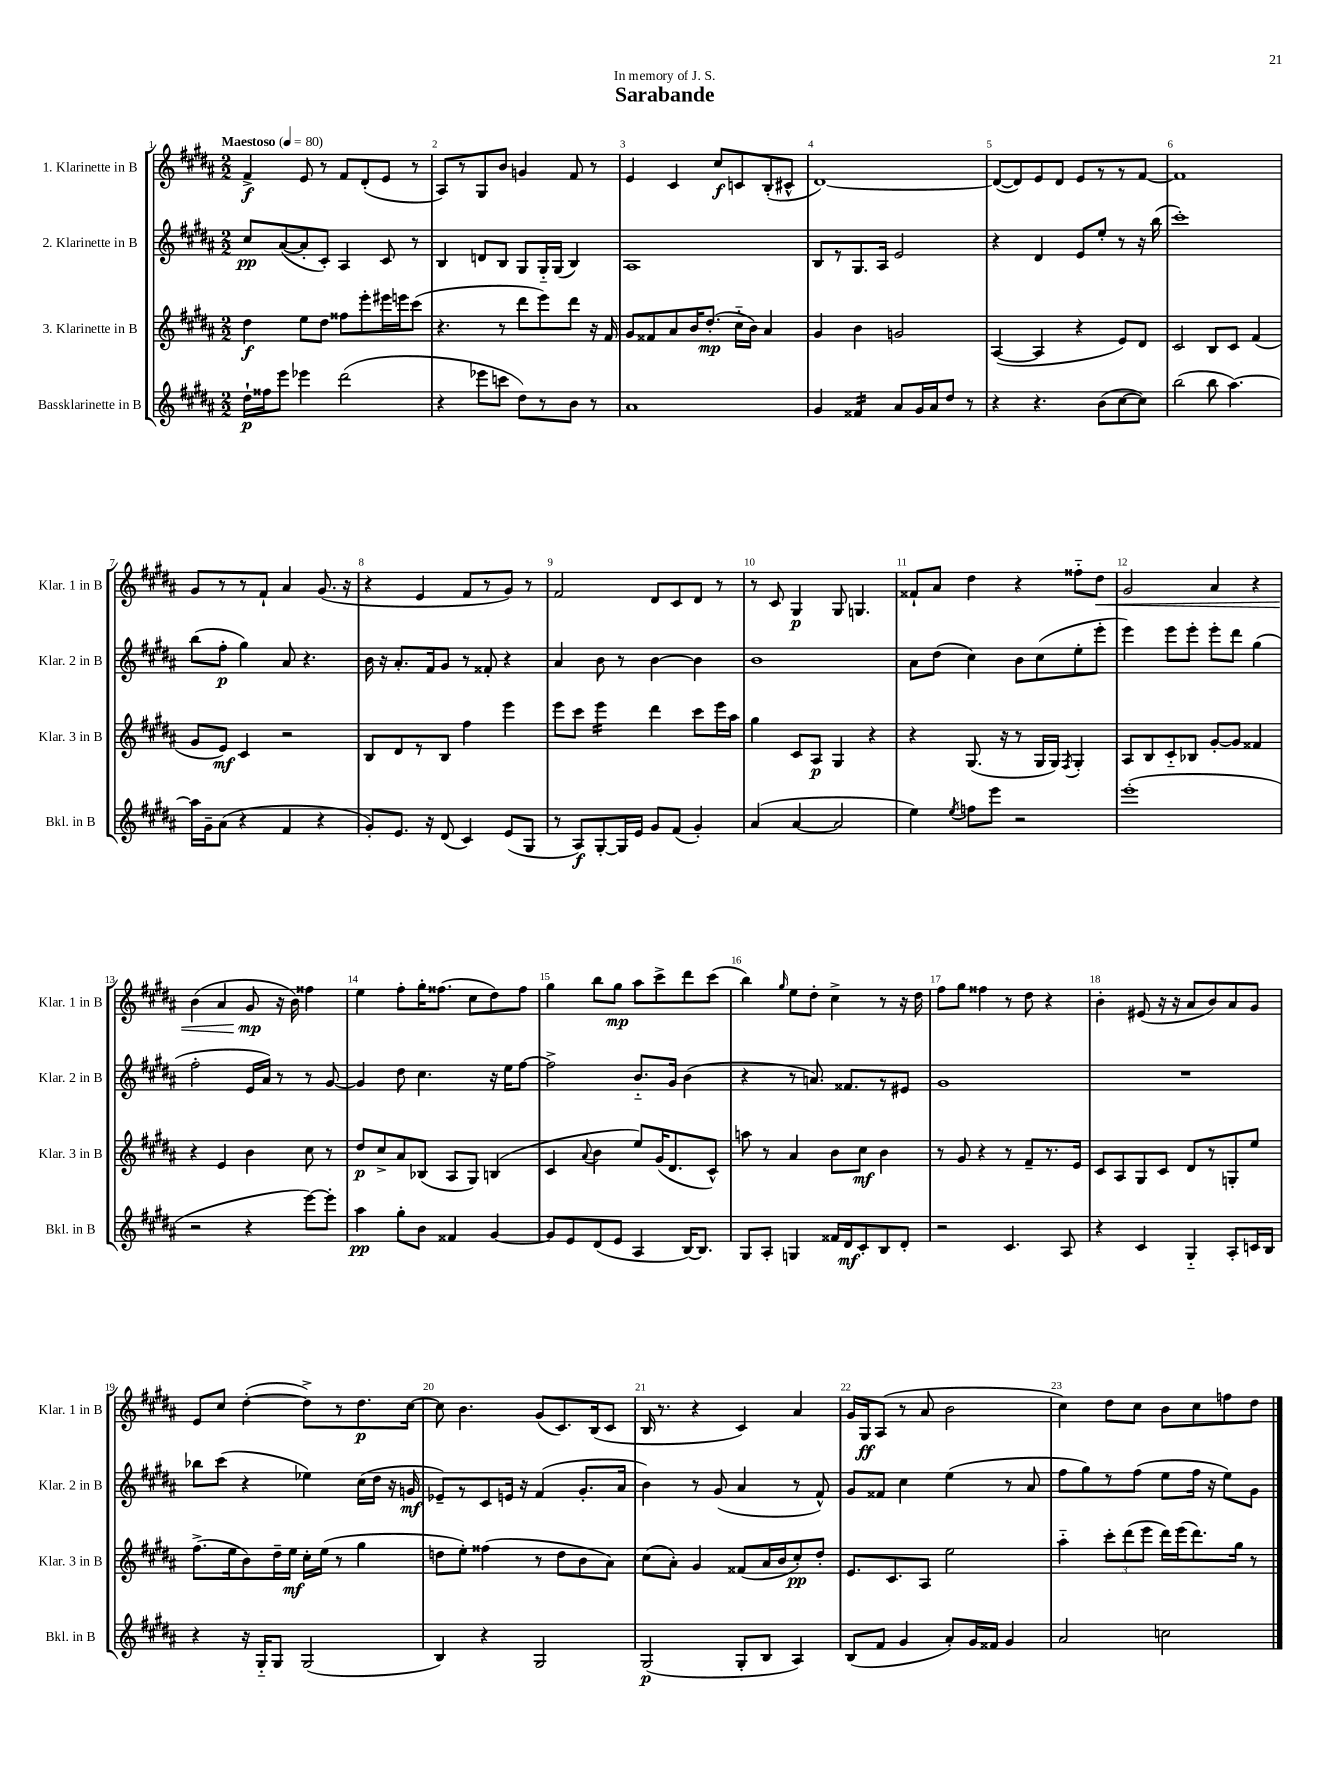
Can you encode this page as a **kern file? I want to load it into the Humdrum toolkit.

**kern	**kern	**kern	**kern
*staff4	*staff3	*staff2	*staff1
*clefG2	*clefG2	*clefG2	*clefG2
*k[f#c#g#d#a#]	*k[f#c#g#d#a#]	*k[f#c#g#d#a#]	*k[f#c#g#d#a#]
*M2/2	*M2/2	*M2/2	*M2/2
*MM80	*MM80	*MM80	*MM80
16dd#`	4dd#	8cc#	4f#^
16ff##	.	.	.
8eee	.	([8a#	.
4eee-	8ee	8a#']	8e
.	8dd#	8c#')	8r
(2ddd#	8ff##	4A#	8f#
.	8eee'	.	(8d#'
.	16eee#	8c#	8e
.	16eee	.	.
.	(8ccc#	8r	8r
=	=	=	=
4r	4.r	4B	8A#)
.	.	.	8r
8eee-	.	8d	8G#
8ccc	8r	8B	8b
8dd#)	8ddd#	8G#	4g
8r	8eee)	16G#'~	.
.	.	(16G#	.
8b	8ddd#	4B)	8f#
8r	16r	.	8r
.	16f#	.	.
=	=	=	=
1a#	8g#	1A#	4e
.	8f##	.	.
.	8a#	.	4c#
.	16b	.	.
.	(8.dd#'	.	.
.	.	.	8cc#
.	16cc#'~	.	8c
.	16b)	.	.
.	4a#	.	(8B'
.	.	.	8c#^^
=	=	=	=
4g#	4g#	8B	[1d#)
.	.	8r	.
4f##	4b	8.G#	.
.	.	16A#	.
8a#	2g	2e	.
16g#	.	.	.
16a#	.	.	.
8dd#	.	.	.
8r	.	.	.
=	=	=	=
4r	([4A#	4r	(8d#_
.	.	.	8d#])
4.r	4A#]	4d#	8e
.	.	.	8d#
.	4r	8e	8e
(8b	.	8ee'	8r
[8cc#	8e)	8r	8r
8cc#])	8d#	16r	[8f#
.	.	(16bb	.
=	=	=	=
(2bb	2c#	1ccc#')	1f#]
8bb	8B	.	.
[4.aa#)	8c#	.	.
.	(4f#	.	.
=	=	=	=
16aa#]	8g#	(8bb	8g#
16g#~	.	.	.
(8a#	8e)	8ff#'	8r
4r	4c#	4gg#)	8r
.	.	.	8f#`
4f#	2r	8a#	4a#
.	.	4.r	.
4r	.	.	(8.g#
.	.	.	16r
=	=	=	=
8g#')	8B	16b	4r
.	.	16r	.
8.e	8d#	8.a#'	.
.	8r	.	4e
16r	.	16f#	.
(8d#	8B	8g#	.
4c#)	4ff#	8r	8f#
.	.	8f##'	8r
(8e	4eee	4r	8g#)
8G#	.	.	8r
=	=	=	=
8r	8eee	4a#	2f#
8A#)	8ccc#	.	.
[8G#'	4eee	8b	.
16G#]	.	8r	.
16e	.	.	.
8g#	4ddd#	[4b	8d#
(8f#	.	.	8c#
4g#')	8ccc#	4b]	8d#
.	16eee	.	8r
.	16aa#	.	.
=	=	=	=
(4a#	4gg#	1b	8r
.	.	.	8c#
[4a#	8c#	.	4G#
.	8A#	.	.
2a#]	4G#	.	8G#
.	.	.	4.G
.	4r	.	.
=	=	=	=
4ee)	4r	8a#	8f##`
.	.	(8dd#	8a#
8qee	.	.	.
8ff	(8.G#	4cc#)	4dd#
8eee	.	.	.
.	16r	.	.
2r	8r	8b	4r
.	16G#	(8cc#	.
.	16G#)	.	.
.	8qF#	.	.
.	4G#'	8ee'	8ff##'~
.	.	8eee'	8dd#
=	=	=	=
(1eee'	8A#	4eee)	2g#
.	8B	.	.
.	8c#'~	8eee	.
.	8B-	8eee'	.
.	[8g#'	8eee'	4a#
.	8g#]	8ddd#	.
.	4f##	(4gg#	4r
=	=	=	=
2r	4r	2ff#'	(4b
.	4e	.	4a#
4r	4b	16e	8g#
.	.	16a#)	.
.	.	8r	16r
.	.	.	16b)
[8eee)	8cc#	8r	4ff##
8eee']	8r	[8g#	.
=	=	=	=
4aa#	8dd#	4g#]	4ee
.	8cc#^	.	.
8gg#'	8a#	8dd#	8ff#'
8b	(8B-	4.cc#	16gg#'
.	.	.	(8.ff##
4f##	8A#	.	.
.	8G#)	.	8cc#
[4g#	(4B	16r	8dd#)
.	.	16ee	.
.	.	[8ff#	8ff##
=	=	=	=
8g#]	4c#	2ff#^]	4gg#
8e	.	.	.
.	8qqa#	.	.
(8d#	4b	.	8bb
8e	.	.	8gg#
4A#	8ee)	8.b'~	8aa#
.	(16g#	.	8ccc#^
.	8.d#	16g#	.
[16B)	.	(4b	8ddd#
8.B]	.	.	.
.	8c#^^)	.	(8ccc#
=	=	=	=
8G#	8aa	4r	4bb)
8A#'	8r	.	.
.	.	.	16qqgg#
4G	4a#	8r	8ee
.	.	8.a)	8dd#'
16f##	8b	.	4cc#^
16d#	.	8.f##	.
8c#'	8cc#	.	.
8B	4b	8r	8r
8d#'	.	8e#	16r
.	.	.	16dd#
=	=	=	=
2r	8r	1g#	8ff#
.	8g#	.	8gg#
.	4r	.	4ff##
4.c#	8r	.	8r
.	8f#~	.	8dd#
.	8.r	.	4r
8A#	.	.	.
.	16e	.	.
=	=	=	=
4r	8c#	1r	4b'
.	8A#	.	.
4c#	8G#	.	(8e#
.	8c#	.	16r
.	.	.	16r
4G#'~	8d#	.	8a#
.	8r	.	8b)
8A#'	8G'	.	8a#
16c	8ee	.	8g#
16B	.	.	.
=	=	=	=
4r	(8.ff#^	8bb-	8e
.	.	(8ccc#	8cc#
.	16ee	.	.
16r	8b)	4r	([4dd#'
16G#'~	.	.	.
8G#	16dd#~	.	.
.	16ee	.	.
(2G#	16cc#'	4ee-)	8dd#^])
.	(16ee	.	.
.	8r	.	8r
.	4gg#	(16cc#	8.dd#
.	.	16dd#	.
.	.	16r	.
.	.	16g	[16cc#
=	=	=	=
4B)	8dd	8e-~)	8cc#]
.	8ee')	8r	4.b
4r	(4ff##	8c#	.
.	.	16e	.
.	.	16r	.
2G#	8r	(4f#	(8g#
.	8dd	.	8.c#)
.	8b	8.g#'	.
.	.	.	(16B
.	8a#)	.	8c#
.	.	16a#	.
=	=	=	=
(2G#	(8cc#	4b)	16B
.	.	.	8.r
.	8a#')	.	.
.	4g#	8r	4r
.	.	(8g#	.
8G#'	(8f##	4a#	4c#)
8B	16a#	.	.
.	16b	.	.
4A#)	8cc#')	8r	4a#
.	8dd#'	8f#^^)	.
=	=	=	=
(8B	8.e	8g#	16g#
.	.	.	16G#
8f#	.	8f##	(8A#
.	8.c#	.	.
4g#	.	4cc#	8r
.	8A#	.	8a#
8a#')	2ee	(4ee	2b
16g#	.	.	.
16f##	.	.	.
4g#	.	8r	.
.	.	8a#	.
=	=	=	=
2a#	4aa#'~	8ff#	4cc#)
.	.	8gg#)	.
.	12ccc#'	8r	8dd#
.	(12ddd#	.	.
.	.	(8ff#	8cc#
.	12eee	.	.
2cc	16ddd#)	8ee	8b
.	(16eee	.	.
.	8.ddd#)	16ff#	8cc#
.	.	16r	.
.	.	8ee)	8ff
.	16gg#	.	.
.	8r	8g#	8dd#
==	==	==	==
*-	*-	*-	*-
